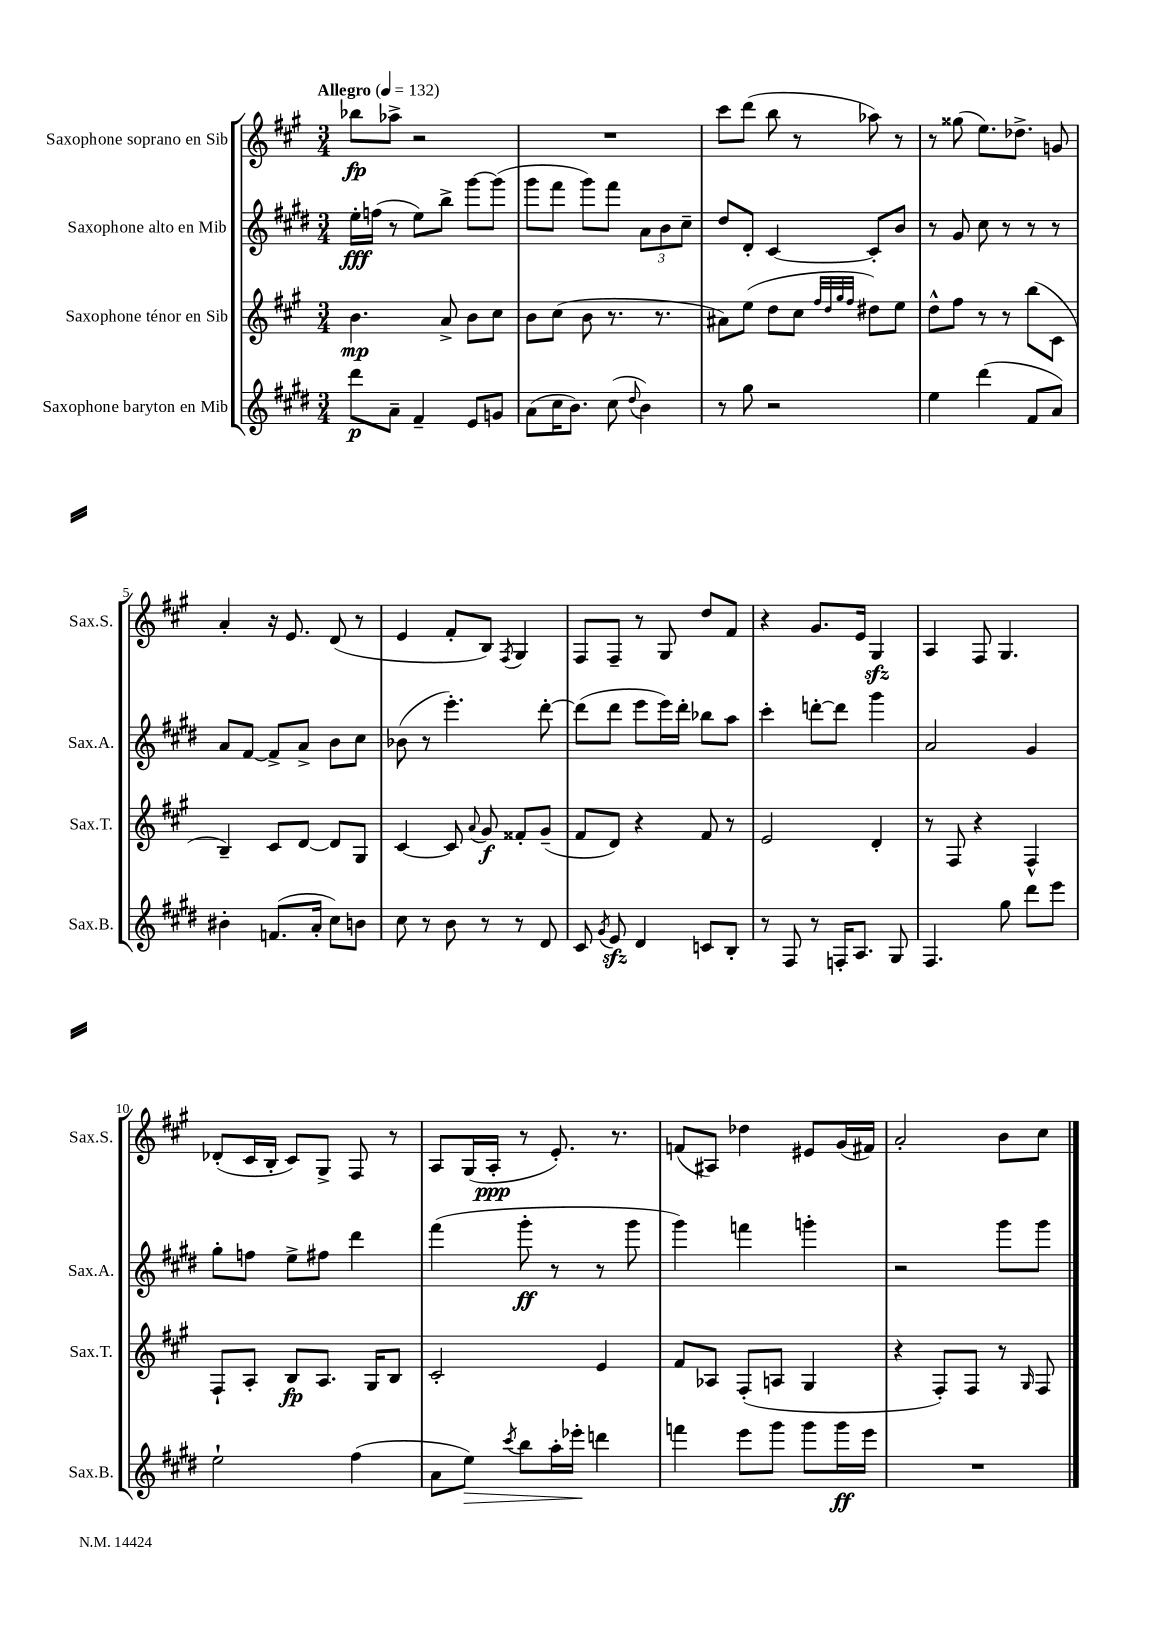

**kern	**dynam	**kern	**dynam	**kern	**dynam	**kern	**dynam
*part4	*part4	*part3	*part3	*part2	*part2	*part1	*part1
*staff4	*staff4	*staff3	*staff3	*staff2	*staff2	*staff1	*staff1
*I"Saxophone baryton en Mib	*	*I"Saxophone ténor en Sib	*	*I"Saxophone alto en Mib	*	*I"Saxophone soprano en Sib	*
*I'Sax.B.	*	*I'Sax.T.	*	*I'Sax.A.	*	*I'Sax.S.	*
*clefG2	*	*clefG2	*	*clefG2	*	*clefG2	*
*k[f#c#g#d#]	*	*k[f#c#g#]	*	*k[f#c#g#d#]	*	*k[f#c#g#]	*
*M3/4	*	*M3/4	*	*M3/4	*	*M3/4	*
*MM132	*	*MM132	*	*MM132	*	*MM132	*
=1	=1	=1	=1	=1	=1	=1	=1
!	!	!	!	!	!	!LO:TX:a:B:t=Allegro	!
8ddd#\L	p	4.b\	mp	16ee'\LL	fff	8bb-X\L	fp
.	.	.	.	(16ffn\JJ	.	.	.
8a~\J	.	.	.	8r	.	8aa-X^\J	.
4f#~/	.	.	.	8ee\L)	.	2r	.
.	.	8a^/	.	8bb^\J	.	.	.
8e/L	.	8b\L	.	[8ggg#\L	.	.	.
8gn/J	.	8cc#\J	.	(8ggg#\J]	.	.	.
=2	=2	=2	=2	=2	=2	=2	=2
(8a\L	.	8b\L	.	8ggg#\L	.	2.r	.
16cc#\K	.	(8cc#\J	.	8fff#\J	.	.	.
8.b\J)	.	.	.	.	.	.	.
.	.	8b\	.	8ggg#\L)	.	.	.
(8cc#\	.	8.r	.	8fff#\J	.	.	.
8qqdd#/	.	.	.	.	.	.	.
4b\)	.	.	.	12a\L	.	.	.
.	.	8.r	.	.	.	.	.
.	.	.	.	12b\	.	.	.
.	.	.	.	12cc#~\J	.	.	.
=3	=3	=3	=3	=3	=3	=3	=3
8r	.	8a#X\L)	.	8dd#/L	.	8ccc#\L	.
8gg#\	.	(8ee\J	.	8d#'/J	.	(8ddd\J	.
2r	.	8dd\L	.	[4c#/	.	8bb\	.
.	.	8cc#\J	.	.	.	8r	.
.	.	32qqff#/LLL	.	.	.	.	.
.	.	32qqdd/	.	.	.	.	.
.	.	32qqgg#/	.	.	.	.	.
.	.	32qqff#/JJJ	.	.	.	.	.
.	.	8dd#X\L)	.	8c#'/L]	.	8aa-X\)	.
.	.	8ee\J	.	8b/J	.	8r	.
=4	=4	=4	=4	=4	=4	=4	=4
4ee\	.	8dd^^\L	.	8r	.	8r	.
.	.	8ff#\J	.	8g#/	.	(8gg##X\	.
(4ddd#\	.	8r	.	8cc#\	.	8.ee\L)	.
.	.	8r	.	8r	.	.	.
.	.	.	.	.	.	8.dd-X^\J	.
8f#/L	.	(8bb\L	.	8r	.	.	.
8a/J)	.	8c#\J	.	8r	.	8gn/	.
!!LO:LB:g=z
=5	=5	=5	=5	=5	=5	=5	=5
4b#X'\	.	4B~/)	.	8a/L	.	4a'/	.
.	.	.	.	[8f#/J	.	.	.
(8.fn/L	.	8c#/L	.	8f#^/L]	.	16r	.
.	.	.	.	.	.	8.e/	.
.	.	[8d/J	.	8a^/J	.	.	.
16a'/Jk	.	.	.	.	.	.	.
8cc#\L)	.	8d/L]	.	8b\L	.	(8d/	.
8bn\J	.	8G#/J	.	8cc#\J	.	8r	.
=6	=6	=6	=6	=6	=6	=6	=6
8cc#\	.	[4c#/	.	(8b-X\	.	4e/	.
8r	.	.	.	8r	.	.	.
8b\	.	8c#/]	.	4.eee'\)	.	8f#'/L	.
.	.	8qqa/	.	.	.	.	.
8r	.	8g#/	f	.	.	8B/J)	.
.	.	.	.	.	.	8qF#/	.
8r	.	8f##X'/L	.	.	.	4G#/	.
8d#/	.	(8g#~/J	.	[8ddd#'\	.	.	.
=7	=7	=7	=7	=7	=7	=7	=7
8c#/	.	8f#/L	.	(8ddd#\L]	.	8F#/L	.
8qg#/	.	.	.	.	.	.	.
8ezz/	.	8d/J)	.	8ddd#\J	.	8F#~/J	.
4d#/	.	4r	.	8eee\L	.	8r	.
.	.	.	.	16eee\L)	.	8G#/	.
.	.	.	.	16ddd#'\JJ	.	.	.
8cn/L	.	8f#/	.	8bb-X\L	.	8dd/L	.
8B'/J	.	8r	.	8aa\J	.	8f#/J	.
=8	=8	=8	=8	=8	=8	=8	=8
8r	.	2e/	.	4ccc#'\	.	4r	.
8F#/	.	.	.	.	.	.	.
8r	.	.	.	[8dddn'\L	.	8.g#/L	.
16Fn'/KL	.	.	.	8ddd\J]	.	.	.
8.A/J	.	.	.	.	.	16e/Jk	.
.	.	4d'/	.	4ggg#\	.	4G#zz/	.
8G#/	.	.	.	.	.	.	.
=9	=9	=9	=9	=9	=9	=9	=9
4.F#/	.	8r	.	2a/	.	4A/	.
.	.	8F#/	.	.	.	.	.
.	.	4r	.	.	.	8F#/	.
8gg#\	.	.	.	.	.	4.G#/	.
8ddd#\L	.	4F#^^/	.	4g#/	.	.	.
8eee\J	.	.	.	.	.	.	.
!!LO:LB:g=z
=10	=10	=10	=10	=10	=10	=10	=10
2ee`\	.	8F#`/L	.	8gg#'\L	.	(8d-X'/L	.
.	.	8A'/J	.	8ffn\J	.	16c#/L	.
.	.	.	.	.	.	16B'/JJ	.
.	.	8B/L	fp	8ee^\L	.	8c#/L)	.
.	.	8.A/J	.	8ff#X\J	.	8G#^/J	.
(4ff#\	.	.	.	4ddd#\	.	8F#/	.
.	.	16G#/KL	.	.	.	.	.
.	.	8B/J	.	.	.	8r	.
=11	=11	=11	=11	=11	=11	=11	=11
8a\L	.	2c#'/	.	(4fff#\	.	8A/L	.
!	!LO:HP:b	!	!	!	!	!	!
8ee\J)	>	.	.	.	.	(16G#/L	.
.	.	.	.	.	.	16A'/JJ	ppp
8qccc#/	.	.	.	.	.	.	.
8bb\L	.	.	.	8ggg#'\	ff	8r	.
16aa'\L	.	.	.	8r	.	8.e'/)	.
16eee-X'\JJ	.	.	.	.	.	.	.
4dddn\	]	4e/	.	8r	.	.	.
.	.	.	.	.	.	8.r	.
.	.	.	.	8ggg#\	.	.	.
=12	=12	=12	=12	=12	=12	=12	=12
4fffn\	.	8f#/L	.	4ggg#\)	.	(8fn/L	.
.	.	8A-X/J	.	.	.	8A#X/J)	.
8eee\L	.	(8F#'/L	.	4fffn\	.	4dd-X\	.
8ggg#\J	.	8An/J	.	.	.	.	.
8ggg#\L	.	4G#/	.	4gggn'\	.	8e#X/L	.
16ggg#\L	ff	.	.	.	.	(16g#/L	.
16eee\JJ	.	.	.	.	.	16f#X/JJ)	.
=13	=13	=13	=13	=13	=13	=13	=13
2.r	.	4r	.	2r	.	2a'/	.
.	.	8F#'/L)	.	.	.	.	.
.	.	8F#/J	.	.	.	.	.
.	.	8r	.	8ggg#\L	.	8b\L	.
.	.	16qqG#/	.	.	.	.	.
.	.	8F#/	.	8ggg#\J	.	8cc#\J	.
==	==	==	==	==	==	==	==
*-	*-	*-	*-	*-	*-	*-	*-
